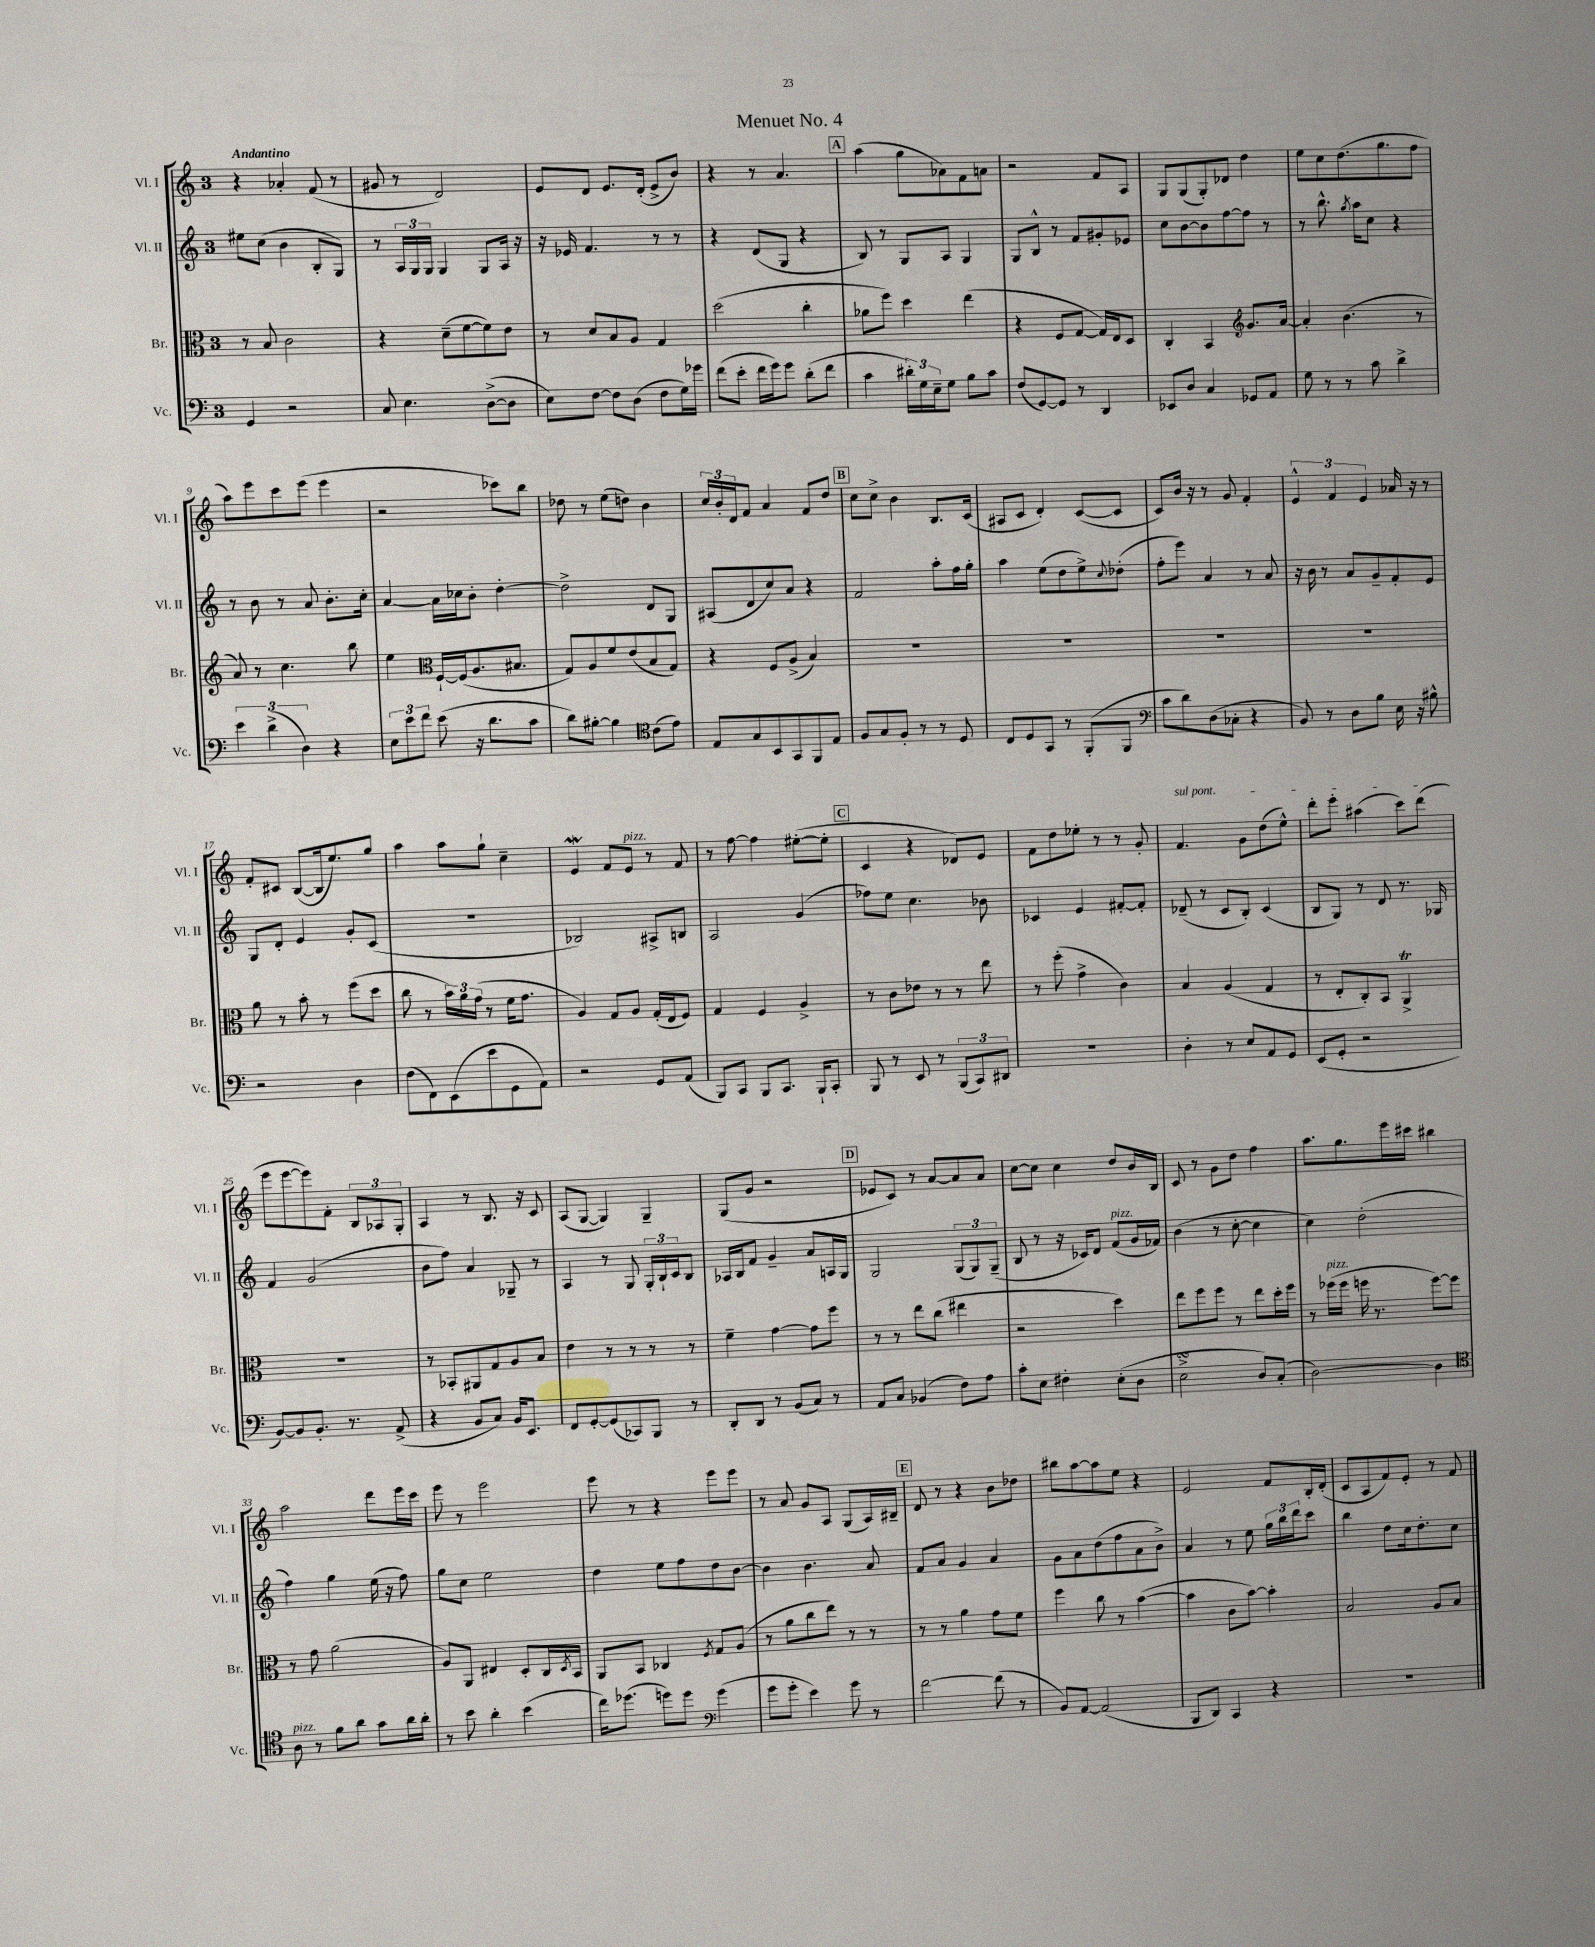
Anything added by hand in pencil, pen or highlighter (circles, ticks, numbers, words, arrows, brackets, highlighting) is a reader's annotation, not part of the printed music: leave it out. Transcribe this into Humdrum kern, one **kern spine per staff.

**kern	**kern	**kern	**kern
*part4	*part3	*part2	*part1
*staff4	*staff3	*staff2	*staff1
*I"Vc.	*I"Br.	*I"Vl. II	*I"Vl. I
*I'Vc.	*I'Br.	*I'Vl. II	*I'Vl. I
*clefF4	*clefC3	*clefG2	*clefG2
*k[]	*k[]	*k[]	*k[]
*M3/4	*M3/4	*M3/4	*M3/4
=1	=1	=1	=1
!	!	!	!LO:TX:a:B:t=Andantino
4GG/	8r	8ee#X\L	4r
.	8B/	(8cc\J	.
2r	2c\	4b\	4a-X'/
.	.	8B'/L	(8f/
.	.	8G/J)	8r
=2	=2	=2	=2
8C/	4r	8r	8g#X/
4.E\	.	24A/LL	8r
.	.	24G/	.
.	.	24G/JJ	.
.	(8d~\L	4G/	2d/)
.	[8f\	.	.
([8D^\L	8f\])	8G/L	.
8D\J]	8e\J	16A/Jk	.
.	.	16r	.
=3	=3	=3	=3
8E\L)	8r	16r	8e/L
.	.	16e-X/	.
[8F\J	8d/L	4.f/	8d/J
8F\L]	8B/	.	8.e/L
(8D\J	8A/J	.	.
.	.	.	(16d'/Jk
8F\L	4G/	8r	8e^/L
16G\L)	.	8r	8b/J)
16g-X\JJ	.	.	.
=4	=4	=4	=4
(8f\L	(2dd\	4r	4r
8e'\J	.	.	.
16f\LL	.	(8d/L	8r
16g\J)	.	.	.
8g\J	.	8G/J	4.a/
(8d'\L	4cc'\	4r	.
8f\J	.	.	.
!!LO:REH:place=s1:t=A
=5	=5	=5	=5
4c\	8a-X\L	8B/)	(4aa\
.	8ff\J)	8r	.
24d#X'\LL)	4dd\	8G/L	8gg\L
24G\	.	.	.
24E~\J	.	.	.
8G\J	.	8A/J	8a-X\)
8B\L	(4ee\	4G/	8f\
8c\J	.	.	8an\J
=6	=6	=6	=6
(8F/L	4r	8G/L	2r
[8GG/)	.	8B^^/J	.
8GG/J]	8F/L	8r	.
8r	[8G/J	8f/L	.
4DD/	16G/LL])	8g#X'/	8f/L
.	16E/J	.	.
.	8D/J	8e-X/J	8A/J
=7	=7	=7	=7
8EE-X/L	4C'/	8cc\L	8G/L
8D/J	.	[8b\	(8G/
4C/	4BB/	8b\]	8G'/)
.	.	[8ff\	8d-X/J
*	*clefG2	*	*
8GG-X/L	8.g/L	8ff\J]	4dd\
8AA/J	.	8r	.
.	[16a/Jk	.	.
=8	=8	=8	=8
8G\	4a'/]	8r	8ee\L
8r	.	8.bb^^\	8cc\
8r	(4.b\	.	(8.dd\
.	.	8qgg/	.
.	.	16aa\KL	.
8c\	.	8cc\J	.
.	.	.	8.gg\
4d^\	.	4r	.
.	8r	.	8ff\J
!!LO:LB:g=z
=9	=9	=9	=9
6e\	8a/)	8r	8aa\L)
.	8r	8b\	8eee\
(6d^\	.	.	.
.	4.cc\	8r	8ccc\
6D\)	.	.	.
.	.	8a/	(8eee\J
4r	.	8.b'\L	4eee\
.	8bb\	.	.
.	.	16cc'\Jk	.
=10	=10	=10	=10
12E\L	4ee\	[4a/	2r
12e\	.	.	.
12f\J	.	.	.
*	*clefC3	*	*
(8e\	[16F`/LL	16a\LL]	.
.	(16F/J]	16cc-X\J	.
16r	8.A/	8b'\J	.
8.d\L	.	.	.
.	.	[4dd'\	8ccc-X\L)
.	8.B#X/J	.	.
8c\J	.	.	8bb\J
=11	=11	=11	=11
8d\L)	8G/L)	2dd^\]	8dd-X\
[8B#X'\J	8A/	.	8r
4B#\]	8f/	.	(8ee\L
.	(8e/	.	8ddn\J)
*clefC4	*	*	*
(8c\L	8B/	8d/L	4b\
8e\J)	8G/J)	8G/J	.
=12	=12	=12	=12
8E/L	4r	(8A#X/L	24cc/LL
.	.	.	24b'/
.	.	.	24d/J
8G/	.	8d/	8f/J
8BB/	8F/L	8cc/)	4a/
8GG/	(8A^/J	8a/J	.
8FF/	4B/)	4r	8f/L
8E/J	.	.	8dd/J
!!LO:REH:place=s1:t=B
=13	=13	=13	=13
8F/L	2.r	2f/	8cc\L
8G/	.	.	8cc^\J
8F'/J	.	.	4b\
8r	.	.	.
8r	.	8aa'\L	8.B/L
8D/	.	16ff\L	.
.	.	16gg'\JJ	(16c/Jk
=14	=14	=14	=14
8C/L	2.r	4aa\	8A#X/L
8D/	.	.	8c/J
8GG/J	.	(8ee\L	4d'/)
8r	.	8dd\	.
(8FF'/L	.	8ee^\)	([8c/L
.	.	8qqcc/	.
8FF/J	.	(8dd-X'\J	8c/J]
=15	=15	=15	=15
*clefF4	*	*	*
8c\L	2.r	8ff'\L	8c/L)
8d\)	.	8eee\J)	16b/Jk
.	.	.	16r
(8D\	.	4a/	8r
8C-X'\J	.	.	8g/
4r	.	8r	4f'/
.	.	8a/	.
=16	=16	=16	=16
8BB/)	2.r	16r	6e^^/
.	.	16b\	.
8r	.	8r	.
.	.	.	6f/
8D\L	.	8a/L	.
.	.	.	6e/
8B\J	.	8g~/	.
16E\	.	8f'/	16a-X/
16r	.	.	16r
8B#X^^\	.	8e/J	8r
!!LO:LB:g=z
=17	=17	=17	=17
2r	8a\	8G/L	8f'/L
.	8r	8d'/J	8c#X/J
.	8b'\	4e/	([8B/L
.	8r	.	16B/k]
.	.	.	8.ee/)
4D\	(8ff\L	8g'/L	.
.	8dd\J	(8c/J	8gg/J
=18	=18	=18	=18
(8F\L	8cc\	2.r	4aa\
8FF\)	8r	.	.
(8EE\	24b\LL)	.	8aa\L
.	24a\	.	.
.	(24g\JJ	.	.
8e\	8r	.	8gg`\J
8GG\	16f\KL	.	4cc~\
.	8.g\J	.	.
8AA\J)	.	.	.
=19	=19	=19	=19
2r	4A/)	2B-X/)	4eW/
.	8G/L	.	8f/L
!	!	!	!LO:TX:a:i:t=pizz.
.	8A/J	.	8e/J
8GG/L	(16G'/LL	8A#X^/L	8r
.	16E/J	.	.
(8AA/J	8F/J)	8Bn/J	8f/
=20	=20	=20	=20
8BBB/L)	4G/	2A/	8r
8CC/J	.	.	[8ff\
8BBB/L	4F/	.	4ff\]
8.CC/J	.	.	.
.	4A^/	(4g/	([8ee#X'\L
16BBB`/KL	.	.	.
8CC'/J	.	.	8ee#'\J]
!!LO:REH:place=s1:t=C
=21	=21	=21	=21
8BBB/	8r	8ff-X\L)	4c/
8r	8c\L	8ee\J	.
8EE/	8e-X\J	4.cc\	4r
8r	8r	.	.
(12BBB/L	8r	.	8d-X/L)
12CC/)	.	.	.
.	8ee\	8b-X\	8e/J
12DD#X/J	.	.	.
=22	=22	=22	=22
2.r	8r	4c-X/	8f\L
.	(8ff'\	.	8dd\
.	4g^\	4e/	8ee-X'\J
.	.	.	8r
.	4c\)	[8f#X'/L	8r
.	.	8f#'/J]	8g'/
=23	=23	=23	=23
!	!	!	!LO:TX:a:i:t=sul pont.
4D'\	4B/	(8d-X~/	4.f/
.	.	8r	.
8r	(4A/	8c/L	.
8E/L	.	8B'/J)	8g\L
8AA/	4G/	(4c/	(8dd\
8GG/J	.	.	8ee^^\J)
=24	=24	=24	=24
(8EE/L	8r	8B/L	8ddd'\L
8GG'/J	8E'/L	8G/J)	8eee'\J
2r	8C'/)	8r	(4aa#X\
.	8BB/J	8d/	.
.	4AAT^/	8.r	8ccc\L)
.	.	.	(8ddd\J
.	.	16G-X/	.
!!LO:LB:g=z
=25	=25	=25	=25
[8BB/L)	2.r	4f/	8eee\L
8BB/]	.	.	[8eee\
8.BB'/J	.	(2g/	8eee\])
.	.	.	8f'\J
8.r	.	.	.
.	.	.	12B/L
.	.	.	12A-X/
(8AA^/	.	.	.
.	.	.	12G'/J
=26	=26	=26	=26
4r	8r	8b\L	4A/
.	8BB-X'/L	8ff\J)	.
8BB/L	8AA#X/	4a/	8r
8C/J)	8G/	.	8.B/
16BB/KL	8A/	8G-X~/	.
8.EE/J	.	.	16r
.	8B/J	8r	8c/
=27	=27	=27	=27
8FF/L	4e\	4A/	(8A/L
[8GG'/	.	.	[8G/J
(8GG/]	8r	8r	4G/])
8CC-X/)	8r	8G/	.
8BBB/J	8r	24G'/LL	4G~/
.	.	24B`/	.
.	.	24c/J	.
8r	8r	8B/J	.
=28	=28	=28	=28
8DD'/L	4f~\	16A-X/LL	(8G/L
.	.	16B/J	.
8DD/J	.	8f/J	8g/J
8r	[4g\	4g~/	2r
(8BB/L	.	.	.
8C/J)	8g\L]	8a/L	.
8r	8ff\J	16An/L	.
.	.	16G/JJ	.
!!LO:REH:place=s1:t=D
=29	=29	=29	=29
8AA/L	8r	2G/	8e-X/L
8C/J	8r	.	8c/J)
(4BB-X/	8ee\L	.	8r
.	(8cc\J	.	[8a/L
8F\L)	4ee#X\	(12G/L	8a/]
.	.	12G/)	.
8A\J	.	.	8a/J
.	.	(12G~/J	.
=30	=30	=30	=30
8c'\L	2r	8B/	[8cc\L
8E\J	.	8r	8cc\J]
4F#X'\	.	16r	4cc\
.	.	16c-X/KL)	.
.	.	8d/J	.
!	!	!LO:TX:a:i:t=pizz.	!
(8E'\L	4dd\)	(8f/L	8dd/L
8D\J	.	16g/L	16b/L
.	.	16f-X/JJ)	16B/JJ
=31	=31	=31	=31
2EsSsS^\	8ee\L	(4b\	8c/
.	8ff\	.	8r
.	8ff\J	8r	8g\L
.	8r	[8cc'\	8dd\J
8D/L)	8ee\L	4cc\]	4ff\
(8C'/J	16dd'\L	.	.
.	16ff\JJ	.	.
=32	=32	=32	=32
[2D\)	8r	4cc\)	8.aa\L
!	!LO:TX:a:i:t=pizz.	!	!
.	(16ff-X\LL	.	.
.	16ff-\JJ	.	8.gg\
.	16ffn\	(2dd'\	.
.	8.r	.	.
.	.	.	16eee\L
.	.	.	16ccc#X\JJ
4D\]	[8ff\L)	.	4bb#X\
.	8ff\J]	.	.
!!LO:LB:g=z
=33	=33	=33	=33
*clefC4	*	*	*
!LO:TX:a:i:t=pizz.	!	!	!
8A\	8r	4ff\)	2aa\
8r	8g\	.	.
8f\L	(2a\	4gg\	.
8a\J	.	.	.
8g\L	.	(16ee\	8ddd\L
.	.	16r	.
16a\L	.	8ff\)	16eee\L
16a'\JJ	.	.	16ccc\JJ
=34	=34	=34	=34
8r	8A/L)	8gg\L	8eee\
8b\	8AA/J	8cc\J	8r
4a'\	4E#X/	2ee\	2eee\
(4b\	8D'/L	.	.
.	16C/L	.	.
.	8qD/	.	.
.	16BB/JJ	.	.
=35	=35	=35	=35
16cc\KL)	8AA/L	4dd\	8eee\
(8.dd-X\J	.	.	.
.	8BB/J	.	8r
8ddn\L)	4C-X/	8ee\L	4r
8dd\J	.	8ff\	.
*clefF4	*	*	*
.	8qF/	.	.
(4g\	8G/L	8dd\	8eee\L
.	(8A/J	[8b\J	8eee\J
=36	=36	=36	=36
8g\L	8r	4b\]	8r
8g'\J	8a\L	.	8a/
4e\)	8cc\	4.b\	8g/L
.	8ee\J)	.	8A/J
8g\	8r	.	(8G/L
8r	8r	8a/	16A/L)
.	.	.	16B#X~/JJ
!!LO:REH:place=s1:t=E
=37	=37	=37	=37
[2f\	8r	8f/L	8d/
.	8r	8a/J	8r
.	4a\	4g/	4r
(8f\]	8g\L	4a/	8b\L
8r	8f\J	.	8dd-X\J
=38	=38	=38	=38
8BB/L)	4ff\	8g\L	8bb#X\L
[8AA/J	.	8a\	[8aa\
(2AA/]	8cc\	(8dd\	8aa\]
.	8r	8ff\	8ee\J
.	([4b\	8a\	4r
.	.	8b^\J)	.
=39	=39	=39	=39
8BBB/L	4b\]	4a/	2e/
8DD/J)	.	.	.
4CC/	8c\L	8r	.
.	[8b\J)	8ee\	.
4r	4b'\]	24gg\LL	8f/L
.	.	24bb\	.
.	.	24ddd\J	.
.	.	8ccc\J	16B'/L
.	.	.	(16d'/JJ
=40	=40	=40	=40
2.r	2B/	4bb\	8c/L
.	.	.	8A/
.	.	8dd\L	8f/)
.	.	16cc\k	8e'/J
.	.	8.dd'\	.
.	8A/L	.	8r
.	8B/J	8cc\J	8f/
==	==	==	==
*-	*-	*-	*-
